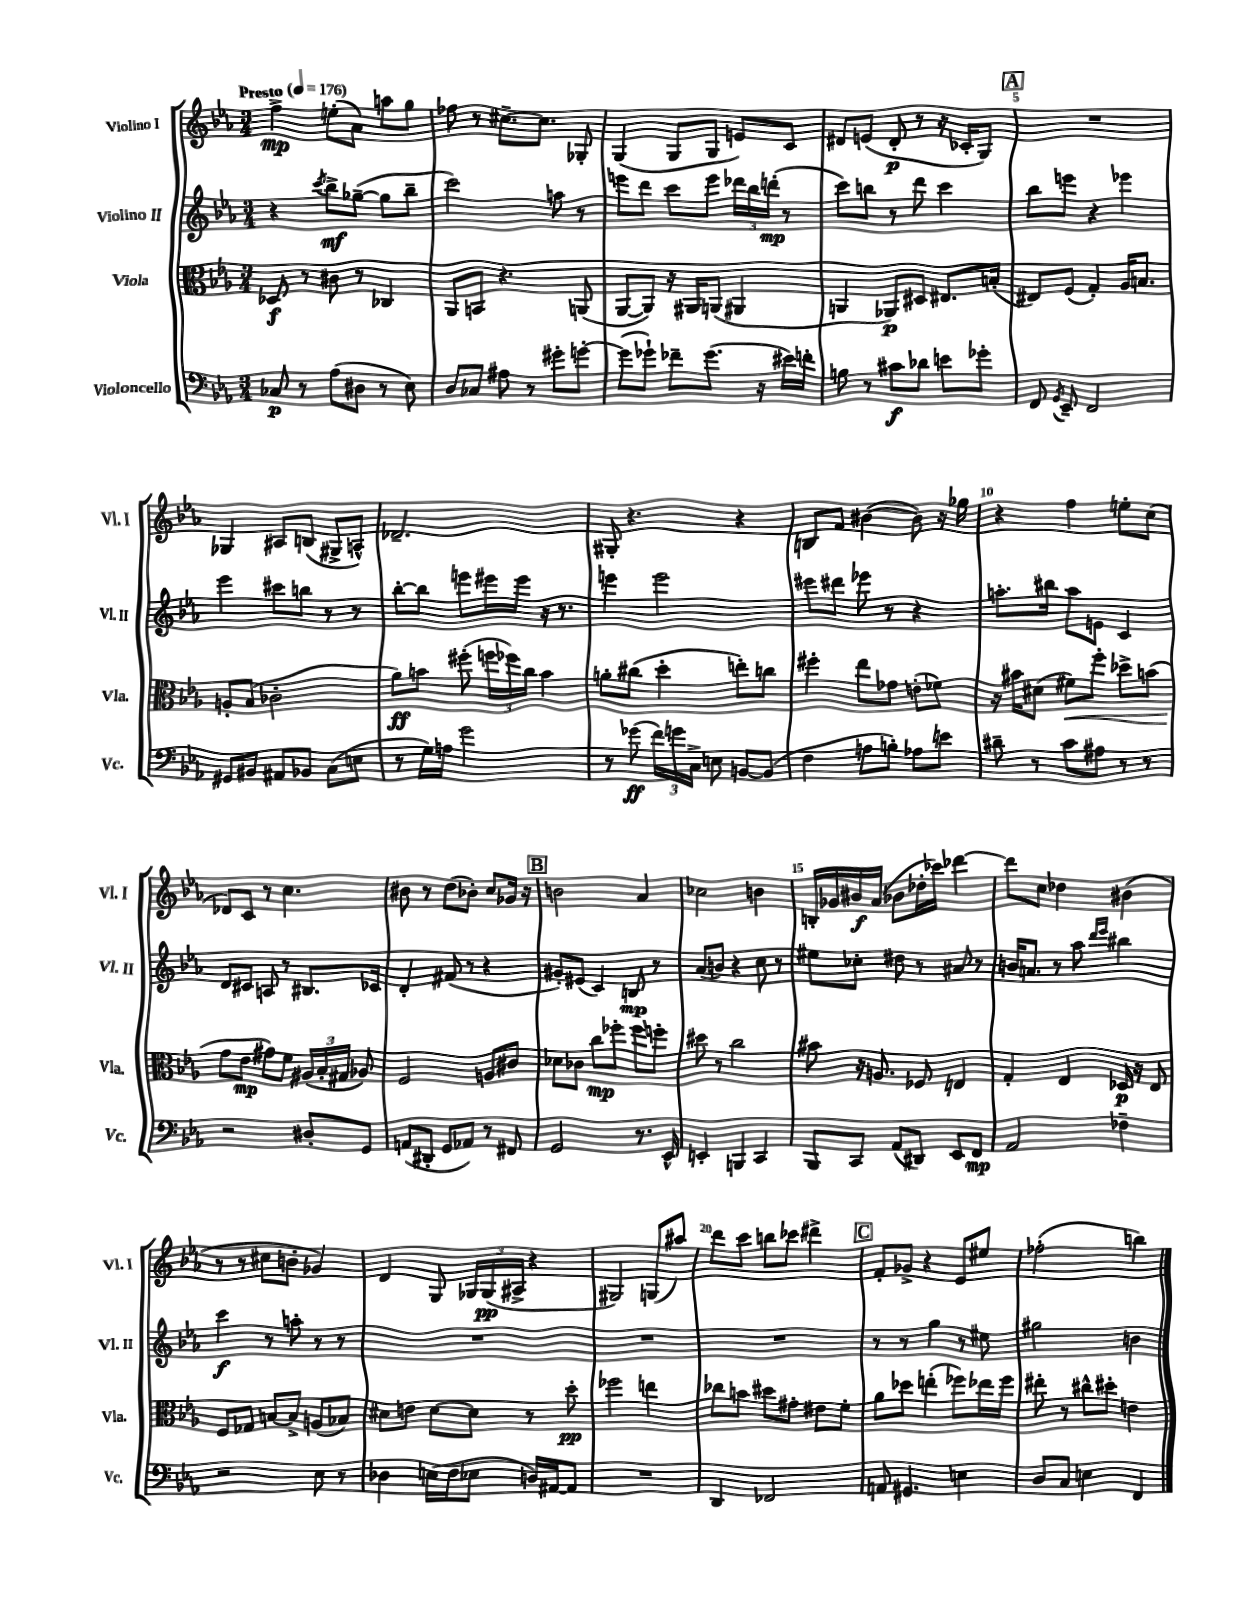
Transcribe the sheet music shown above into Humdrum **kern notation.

**kern	**kern	**kern	**kern
*staff4	*staff3	*staff2	*staff1
*clefF4	*clefC3	*clefG2	*clefG2
*k[b-e-a-]	*k[b-e-a-]	*k[b-e-a-]	*k[b-e-a-]
*M3/4	*M3/4	*M3/4	*M3/4
*MM176	*MM176	*MM176	*MM176
8C-/	8D-/	4r	4ff^\
8r	8r	.	.
.	.	8qccc/	.
(8A-\L	8c#\	8bb-^\L	(8ee'\L
8D#\J	8r	([8gg-~\J	8a-\J)
8r	4C-/	8gg-\]L	8aa\L
8E-\)	.	8bb-~\J	8gg\J
=	=	=	=
8D/L	8AA-/L	2ccc\)	8ff-\
8C-/J	8BB/J	.	8r
8A#\	4.r	.	[8.cc#~\L
8r	.	.	.
.	.	.	8.cc#\]J
8g#'\L	.	8aa\	.
[8g'\J	(8AA/	8r	8G-'/
=	=	=	=
(8g\]L	[8AA-/L	8eee\L	(4G/
8g-`\J)	8AA-/]J)	8ddd\J	.
8f-~\L	16r	8ccc\L	8G/L
.	16AA#/LK	.	.
(8.g-\J	(8AA/J	8eee\J	8G/J
.	4AA#/	24ddd-\LL	8e/L)
.	.	24bb-\	.
16r	.	.	.
.	.	(24ddd'\JJ	.
16e#\LL)	.	8r	8c/J
16f'\JJ	.	.	.
=	=	=	=
8B\	4AA/	8ccc\L)	8d#/L
8r	.	8bb\J	(8e/J
8c#\L	8AA-/L)	8r	8d#'/
8d-\J	8D#/J	8ddd\	8r
8e\L	8.E#/L	4ccc\	16r
.	.	.	16c-'/LK
8g-'\J	.	.	8G/J)
.	(16B'/Jk	.	.
=	=	=	=
8FF/	8E#/L)	8bb-\L	2.r
8qGG/	.	.	.
8EE-~/	(8F/J	8eee\J	.
2FF/	4G'/)	4r	.
.	16A-/LK	4eee-\	.
.	8.B/J	.	.
=	=	=	=
8GG#/L	8A'/L	4eee-\	4G-/
8BB#/J	(8B-/J	.	.
8AA#/L	2c-'\	8ccc#\L	8A#/L
8BB-/J	.	8bb\J	(8B/J
(8C\L	.	8r	8G#^/L
8E\J	.	8r	8A^^/J)
=	=	=	=
8r	8a-\L)	[8bb-'\L	2.d-~/
16G\LL)	8b\J	8bb-\]J	.
16A\JJ	.	.	.
2g\	(8ff#'\	8eee\L	.
.	24ff\LL	16eee#\L	.
.	24ff-\)	.	.
.	.	16eee#\JJ	.
.	24cc\JJ	.	.
.	4b\	16r	.
.	.	8.r	.
=	=	=	=
8r	8a'\L	4eee\	8G#'/
(8g-\	(8cc#\J	.	4.r
24f\LL)	4dd'\	2eee\	.
24g\	.	.	.
24C^\JJ	.	.	.
8E\	.	.	.
[8BB/L	8ee'\L)	.	4r
(8BB/]J	8cc\J	.	.
=	=	=	=
4F\	4ff#'\	8eee#\L	8B/L
.	.	8ddd#\J	8f/J
8A\L	8ee-\L	8eee-\	([4b#\
8B'\J)	8g-\J	8r	.
8A-\L	(8e'\L	4r	8b#\])
8e\J	8f-\J)	.	16r
.	.	.	16gg-\
=	=	=	=
8d#~\	16r	8.aa'\L	4r
.	16b#\LK	.	.
8r	(8d#\J	.	.
.	.	16bb#\Jk	.
8c\L	8f#\L)	8aa\L	4ff\
8A#\J	8ff'\J	8e\J	.
8r	8dd-^\L	4c/	8ee'\L
8r	(8b\J	.	(8cc\J
=	=	=	=
2r	8g\L	8d/L	8d-/L)
.	8e-\J	8c#/J	8c/J
.	8g#\L)	8A/	8r
.	8f\J	8r	4.cc\
8D#'/L	(24A#/LL	8.B#/L	.
.	24B-'/	.	.
.	24G#/JJ	.	.
8GG/J	8A-/)	.	.
.	.	16c-/Jk	.
=	=	=	=
(8AA/L	2F/	4d'/	8b#\
8DD#'/J	.	.	8r
8GG/L	.	(8f#/	(8dd\L
8AA-/J)	.	8r	8b-'\J)
8r	8A/L	4r	8cc/L
8FF#/	8c#/J	.	16g-/Jk
.	.	.	16r
=	=	=	=
2GG/	8d-\L	8g#'/L)	2b\
.	8c-\J	(8e#/J	.
.	8cc\L	4c/)	.
.	8ff-'\J	.	.
8.r	8ff-\L	8B/	4a-/
.	8ff'\J	8r	.
16EE-^^/	.	.	.
=	=	=	=
4EE'/	8dd#\	(8a-/L	2cc-\
.	8r	8b/J)	.
4BBB/	2cc\	4r	.
4CC/	.	8cc\	4b\
.	.	8r	.
=	=	=	=
8BBB-/L	8b#\	8ee#\L	16B'/LL
.	.	.	16g-/
8CC/J	16r	8cc-'\J	16b#/
.	8.A/	.	(16a-/JJ
(8AA-/L	.	8dd#\	8b-\L
8DD#/J)	8F-/	8r	16dd-'\L
.	.	.	16ccc-\JJ)
8EE-/L	4E/	8a#/	[4ddd-\
8FF/J	.	8r	.
=	=	=	=
2AA-/	4G'/	16b/LK	8ddd-\]L
.	.	8.a/J	.
.	.	.	8cc\J
.	4E-/	8r	4dd-\
.	.	8aa-\	.
.	.	16qqddd/LL	.
.	.	16qqeee-/JJ	.
4F-~\	16D-/	4bb#\	(4b#\
.	16r	.	.
.	8E-/	.	.
=	=	=	=
2r	8F/L	4ccc\	8r
.	8G-/J	.	8r
.	[8B/L	8r	8cc#\L
.	8B^/]J	8aa'\	8b'\J
8E-\	(8A/L	8r	4g-/)
8r	8B-/J)	8r	.
=	=	=	=
4D-\	8d#\L	2.r	4d/
.	8e\J	.	.
(16E\LL	[8d#\L	.	8G/
16F\J	.	.	.
8E-\J	8d#\]J	.	24G-/LL
.	.	.	(24G-/
.	.	.	24A#^/JJ
16D/LL)	8r	.	4r
[16AA#/J	.	.	.
8AA#/]J	8dd'\	.	.
=	=	=	=
2.r	2ff-\	2.r	2G#/)
.	4ee\	.	(8G/L
.	.	.	8aa#/J)
=	=	=	=
4DD/	8cc-\L	2.r	8ddd\L
.	8b\J	.	8ccc\J
2FF-/	8dd#\L	.	8bb\L
.	8g#'\J	.	8ccc-\J
.	8e#\L	.	4ddd#^\
.	8f'\J	.	.
=	=	=	=
8AA/	8a-\L	8r	8f'/L
4.GG#/	8dd-\J	8r	8g-^/J
.	(4ee'\	4gg\	4r
4E\	8ff-\L)	8r	8e-/L
.	16ee-\L	8ee#\	8ee#/J
.	16ff-\JJ	.	.
=	=	=	=
8D/L	8ee#'\	2gg#\	(2ff-'\
8C/J	8r	.	.
4E\	8cc#^^\L	.	.
.	8dd#'\J	.	.
4FF/	4e\	4b\	4bb\)
==	==	==	==
*-	*-	*-	*-
